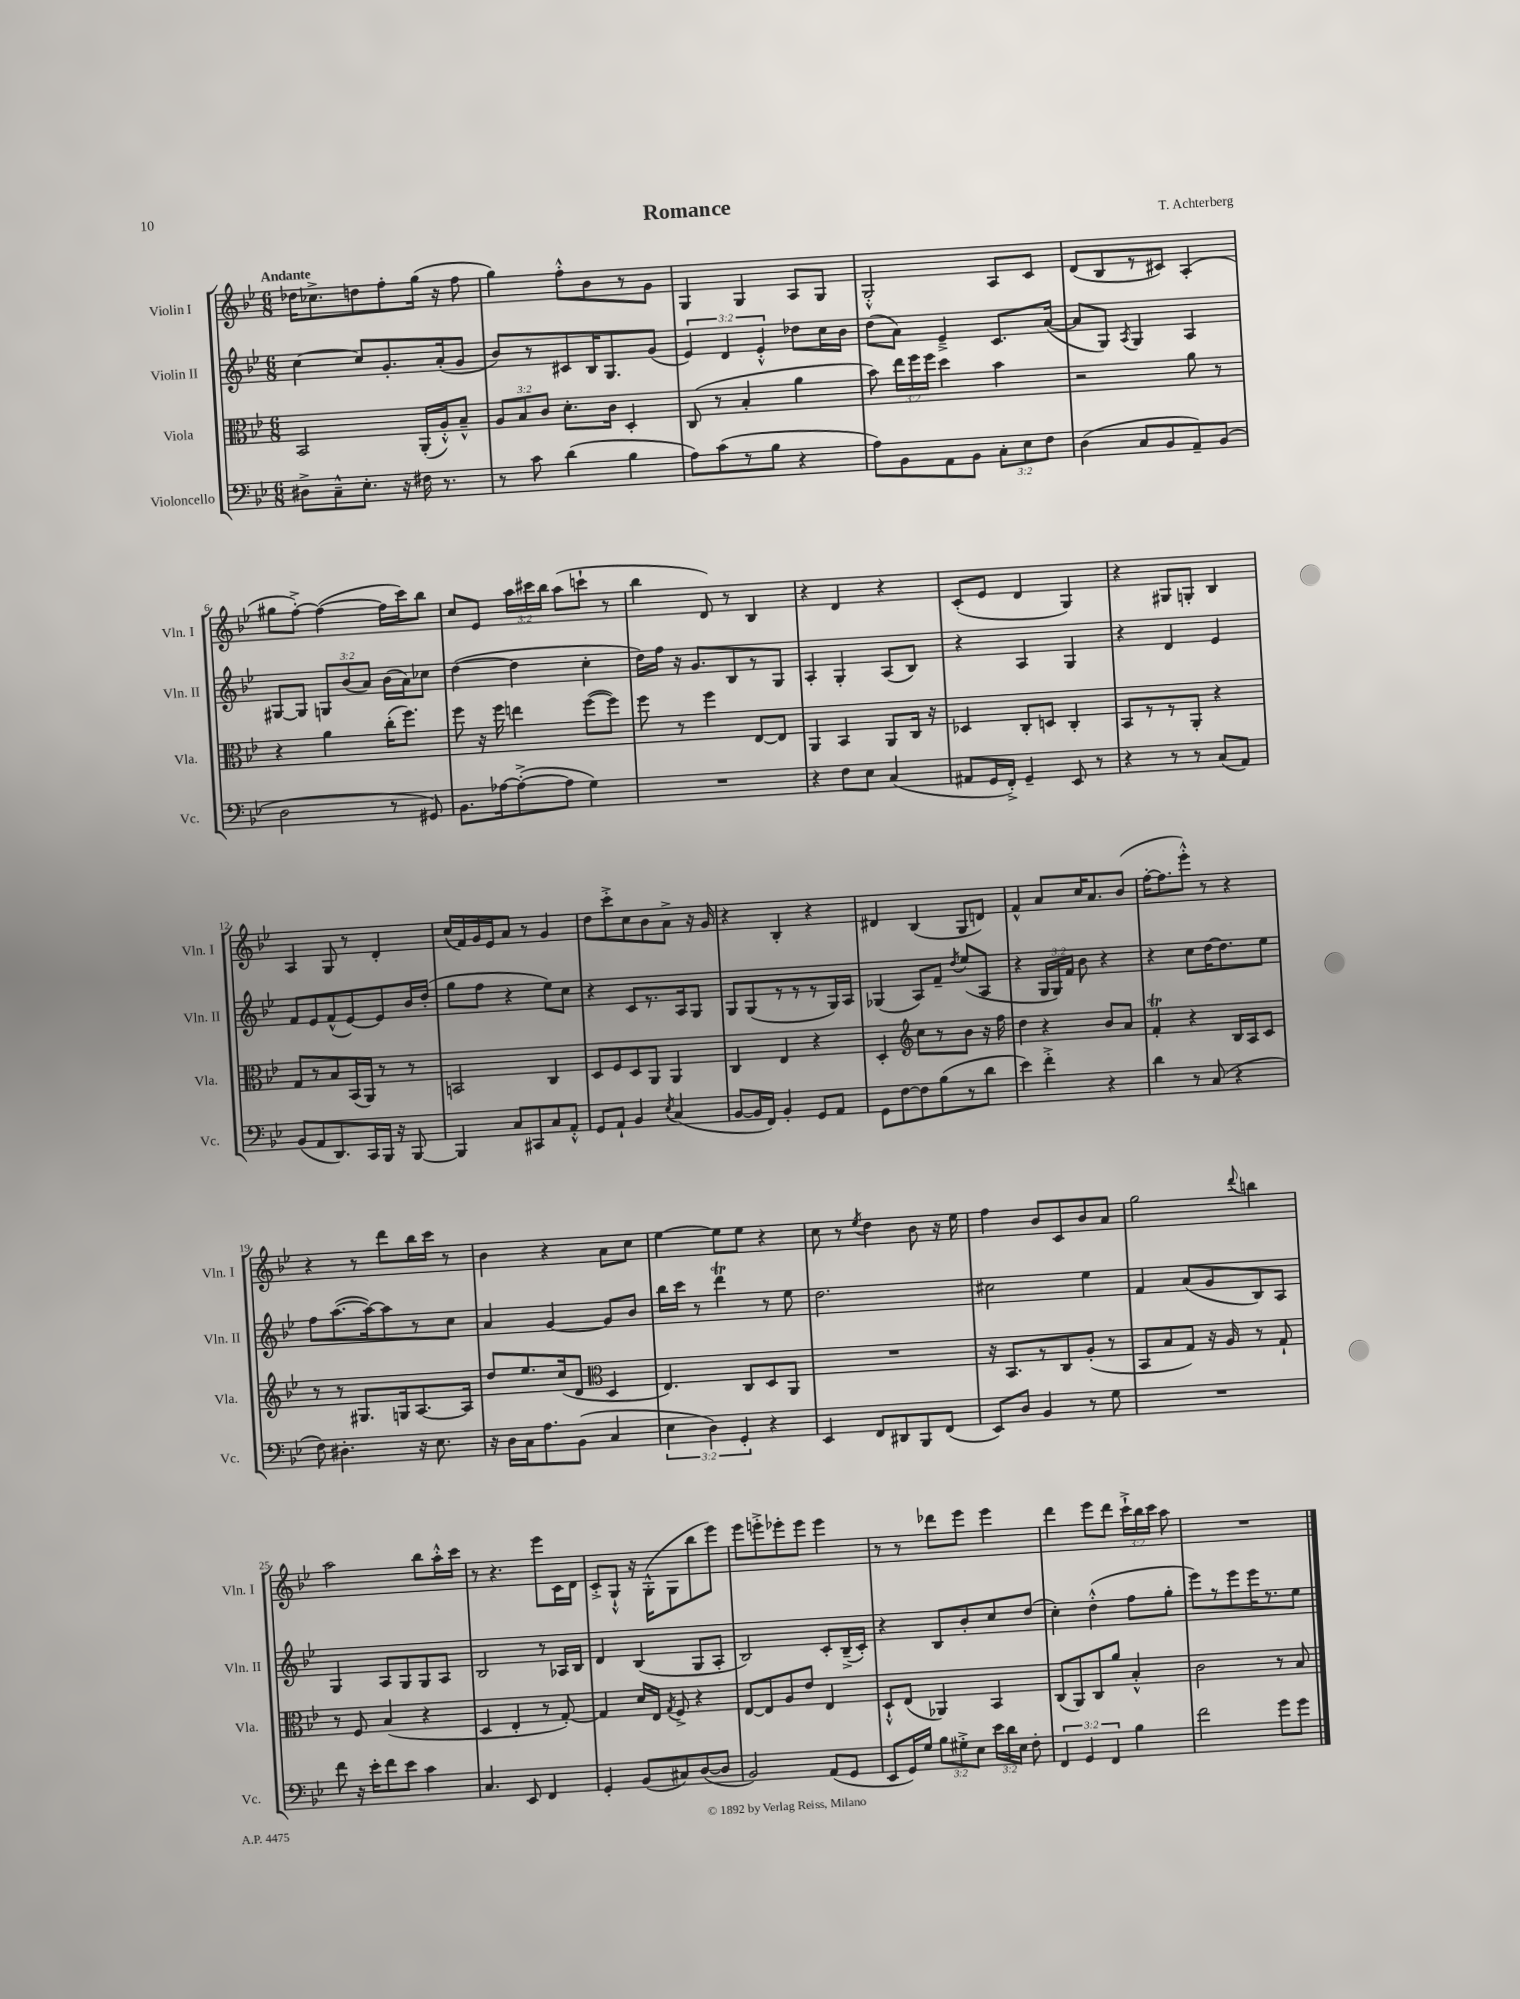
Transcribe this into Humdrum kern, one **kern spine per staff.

**kern	**kern	**kern	**kern
*part4	*part3	*part2	*part1
*staff4	*staff3	*staff2	*staff1
*I"Violoncello	*I"Viola	*I"Violin II	*I"Violin I
*I'Vc.	*I'Vla.	*I'Vln. II	*I'Vln. I
*clefF4	*clefC3	*clefG2	*clefG2
*k[b-e-]	*k[b-e-]	*k[b-e-]	*k[b-e-]
*M6/8	*M6/8	*M6/8	*M6/8
=1	=1	=1	=1
!	!	!	!LO:TX:a:B:t=Andante
8D#X^\L	2BB-/	[4cc\	16dd-X\KL
.	.	.	8.cc-X^\
8C~^^\	.	.	.
8.E-'\J	.	8cc/L]	8ddn\
.	.	8.g'/	8ff'\
16r	.	.	.
16F#X\	(16AA'/LL	.	(16gg\Jk
8.r	16A'^^/J)	(16a'/k	16r
.	8B-~^^/J	8g/J	8ff\
=2	=2	=2	=2
8r	12A/L	8b-/L)	4gg\)
.	12B-/	.	.
8c\	.	8r	.
.	12c/J	.	.
(4d\	8.d'\L	8c#X/	8ff'^^\L
.	.	16B-/K	8b-\
.	16c\Jk	8.G/	.
4B-\	4D'/	.	8r
.	.	(8g/J	8g\J
=3	=3	=3	=3
8A\L)	(8C/	6e-/)	4G/
(8c\	8r	.	.
.	.	6d/	.
8r	4B-'/	.	4G/
.	.	6e-'^^/	.
8B-\J	.	.	.
4r	4a\	8dd-X\L	8A/L
.	.	16cc\L	8G/J
.	.	16b-\JJ	.
=4	=4	=4	=4
8A\L)	8b-\)	(8dd\L	2G'^^/
8BB-\	24ee-\LL	8a\J)	.
.	24ff\	.	.
.	24ff\JJ	.	.
8AA\	4dd\	4e-~^/	.
8BB-\J	.	.	.
12C'\L	4b-\	8.c/L	8A/L
12E-\	.	.	.
.	.	.	8c/J
12F\J	.	.	.
.	.	([16a/Jk	.
=5	=5	=5	=5
(4D\	2r	8a/L]	(8d/L
.	.	8G/J)	8B-/
.	.	8qA/	.
8C/L	.	4G/	8r
8BB-/	.	.	8c#X/J)
8AA~/)	8a\	4A/	(4A'/
(8BB-/J	8r	.	.
!!LO:LB:g=z
=6	=6	=6	=6
2D\	4r	[8G#X/L	8gg#X\L
.	.	8G#/J]	[8ff'^\J)
.	4a\	12Gn/L	(4ff\_
.	.	(12b-/	.
.	.	12a/J)	.
8r	(16cc'\KL	(16b-\LL	16ff\LL]
.	8.ff\J)	16a\J)	16ccc\J)
8GG#X/)	.	8cc-X\J	8bb-\J
=7	=7	=7	=7
8.BB-\L	8ff\	([4dd\	8cc/L
.	16r	.	8e-/J
[16A-X\k	16ff\	.	.
(8A-'^\_	4een\	4dd\]	24aa\LL
.	.	.	24ccc#X\
.	.	.	24bb-\JJ
8A-\J]	.	.	(8aa\L
4G\)	([8ff\L	4cc'\	8cccn`\J
.	8ff\J])	.	8r
=8	=8	=8	=8
2.r	8ff\	16dd\LL)	4bb-\
.	.	16ff\JJ	.
.	8r	16r	.
.	.	8.g/L	.
.	4ff\	.	8d/)
.	.	8B-/	8r
.	[8E-/L	8r	4B-/
.	8E-/J]	8G/J	.
=9	=9	=9	=9
4r	4AA/	4A'/	4r
8F\L	4BB-/	4G'/	4d/
8E-\J	.	.	.
(4C/	8AA/L	(8A/L	4r
.	16C/Jk	8B-/J)	.
.	16r	.	.
=10	=10	=10	=10
8AA#X/L	4D-X/	4r	(8c'/L
16GG/L	.	.	8e-/J
16FF'^/JJ)	.	.	.
4GG~/	8C'/L	4A/	4d/
.	8Dn/J	.	.
8EE-/	4C'/	4G/	4G/)
8r	.	.	.
=11	=11	=11	=11
4r	8BB-/L	4r	4r
.	8r	.	.
8r	8r	4d/	8G#X/L
8r	8AA'/J	.	8Gn'/J
(8C/L	4r	4e-/	4B-/
8AA/J)	.	.	.
!!LO:LB:g=z
=12	=12	=12	=12
(8BB-/L	8G/L	8f/L	4A/
8AA/	8r	8e-/	.
8.DD/)	8B-/	(8f^^/	8G/
.	(16BB-/L	[8e-/)	8r
16CC/L	16AA/JJ)	.	.
16BBB-/JJ	8r	8e-/]	4d'/
16r	.	.	.
[8BBB-/	8r	16b-/L	.
.	.	(16dd'/JJ	.
=13	=13	=13	=13
4BBB-/]	2BBn/	8gg\L	(16cc/LL
.	.	.	16f/)
.	.	8ff\J	16g/
.	.	.	16e-/J
8C/L	.	4r	8a/J
8CC#X/	.	.	8r
8C/	4C/	8ee-\L)	4g/
8AA'^^/J	.	8cc\J	.
=14	=14	=14	=14
8GG/L	8D/L	4r	8dd\L
8AA`/J	8F/	.	8ccc'^\
4BB-/	8D/	8c/L	8cc\
.	8AA/J	8.r	8b-\
8qE-/	.	.	.
(4C/	4AA/	.	8a^\J
.	.	16A/k	.
.	.	8G/J	16r
.	.	.	16g/
=15	=15	=15	=15
[8BB-/L	4C/	8G/L	4r
16BB-/L]	.	(8G/	.
16FF/JJ)	.	.	.
4BB-'/	4E-/	8r	4B-'/
.	.	8r	.
8GG/L	4r	8r	4r
8AA/J	.	16G/L)	.
.	.	16A/JJ	.
=16	=16	=16	=16
8GG\L	4D'/	(4G-X/	4d#X/
[8F\	.	.	.
*	*clefG2	*	*
8F\]	8cc\L	8A/L)	(4B-/
(8B-\	8r	8f~/J	.
.	.	8qdd/	.
8r	8b-\J	(8ee-/L	8G/L
8d\J	16r	8A/J	8dn/J)
.	16ff\	.	.
=17	=17	=17	=17
4e-\)	4dd\	4r	4f^^/
4f'^\	4r	24G/LL	8a/L
.	.	24G/)	.
.	.	24f/JJ	.
.	.	8b-\	16cc/K
.	.	.	8.a/
4r	8b-/L	4r	.
.	8a/J	.	(8b-/J
=18	=18	=18	=18
4d\	4fT'/	4r	[16ff'\KL
.	.	.	8.ff\]
8r	4r	8cc\L	8eee-'^^\J)
(8C/	.	[16dd\K	8r
.	.	8.dd\]	.
4r	16B-/LL	.	4r
.	16A/J	.	.
.	8c/J	8ee-\J	.
!!LO:LB:g=z
=19	=19	=19	=19
8F\)	8r	8ff\L	4r
4.D#X'\	8r	([8.aa\	.
.	8.G#X/L	.	8r
.	.	16aa\k_)	.
.	.	8aa\]	8ddd\L
.	16Gn/k	.	.
16r	[8.A/	8r	16bb-\L
8.E-\	.	.	16ccc\JJ
.	.	8cc\J	8r
.	16A/Jk]	.	.
=20	=20	=20	=20
16r	8dd/L	4a/	4b-\
16D\LL	.	.	.
16C\J	8.ee-/	.	.
8.A\	.	.	.
.	.	[4g/	4r
.	(16cc/k	.	.
(8BB-\J	8d/J	.	.
*	*clefC3	*	*
4C/	4D/	8g/L]	8a\L
.	.	8b-/J	8cc\J
=21	=21	=21	=21
6E-\	4.E-/)	16bb-\LL	[4ee-\
.	.	16ccc\JJ	.
.	.	8r	.
6D\)	.	.	.
.	.	4dddt\	8ee-\L]
6GG'/	.	.	.
.	8C/L	.	8ee-\J
4r	8D/	8r	4r
.	8AA/J	8ee-\	.
=22	=22	=22	=22
4EE-/	2.r	2.dd\	8cc\
.	.	.	8r
.	.	.	8qee-/
8FF/L	.	.	4dd\
8DD#X/	.	.	.
8BBB-/	.	.	8b-\
(8FF/J	.	.	16r
.	.	.	16ee-\
=23	=23	=23	=23
8EE-/L)	16r	2cc#X\	4ff\
.	8.BB-/L	.	.
8D/J	.	.	.
4BB-/	8r	.	8b-/L
.	8C/	.	8c/
8r	(8A'/J	4ee-\	8b-/
8G\	8r	.	8a/J
=24	=24	=24	=24
2.r	8BB-/L	4f/	2gg\
.	8B-/	.	.
.	8G/J)	(8a/L	.
.	16r	8g/	.
.	16A/	.	.
.	.	.	8qqddd/
.	8r	8B-/)	4bbn\
.	8G`/	8A/J	.
!!LO:LB:g=z
=25	=25	=25	=25
8f\	8r	4G/	2aa\
16r	8F/	.	.
16e-'\KL	.	.	.
8f\	(4B-/	8A/L	.
8e-\J	.	8G/	.
4c\	4r	8G/	8bb-\L
.	.	8A/J	16aa'^^\L
.	.	.	16ccc\JJ
=26	=26	=26	=26
4.C/	4D/	2B-/	8r
.	.	.	4.r
.	4E-'/	.	.
8EE-/	.	.	.
4FF/	8r	8r	8eee-\L
.	[8G'/)	16A-X/LL	16c\L
.	.	16B-/JJ	16d\JJ
=27	=27	=27	=27
4GG'/	4G/]	4d/	8c'^/L
.	.	.	8G`^^/J
(8BB-/L	16d/LL	(4B-/	16r
.	16E-/JJ	.	(16G'^^\KL
.	8qG/	.	.
8C#X/)	8F^/	.	8G\
([8D/	4r	8G/L	8bb-\
8D/J]	.	8A'/J	8eee-\J)
=28	=28	=28	=28
2BB-/)	[8E-/L	2B-/)	8eee-\L
.	8E-/]	.	8eeen'^\
.	8A/	.	8eee-X'\
.	8e-/J	.	8eee-\J
(8AA/L	4E-/	8c'/L	4eee-\
8GG/J	.	(16B-~^/L	.
.	.	16c'/JJ)	.
=29	=29	=29	=29
8EE-/L	8D`^^/L	4r	8r
16GG/L)	(8E-/J	.	8r
16G/JJ	.	.	.
12B-\L	4AA-X/)	8B-/L	8ddd-X\L
12G#X'^\	.	.	.
.	.	8b-'/	8eee-\J
12E-\J	.	.	.
24e-\LL	4BB-/	8cc/	4eee-\
24d\	.	.	.
24E-\JJ	.	.	.
8F'\	.	(8dd/J	.
=30	=30	=30	=30
6FF/	(8C/L	4cc'\)	4ddd\
.	8AA/)	.	.
6GG/	.	.	.
.	8C/	(4dd'^^\	8eee-\L
6FF/	.	.	.
.	8a/J	.	8ddd\J
4B-\	4B-'^^/	8ff\L	24ccc`^\LL
.	.	.	24bb-\
.	.	.	24ccc\JJ
.	.	8gg'\J	8aa\
=31	=31	=31	=31
2f\	2c\	8eee-\L)	2.r
.	.	8r	.
.	.	8eee-\	.
.	.	16eee-\K	.
.	.	8.r	.
8g\L	8r	.	.
8g\J	8B-/	8ee-\J	.
==	==	==	==
*-	*-	*-	*-
